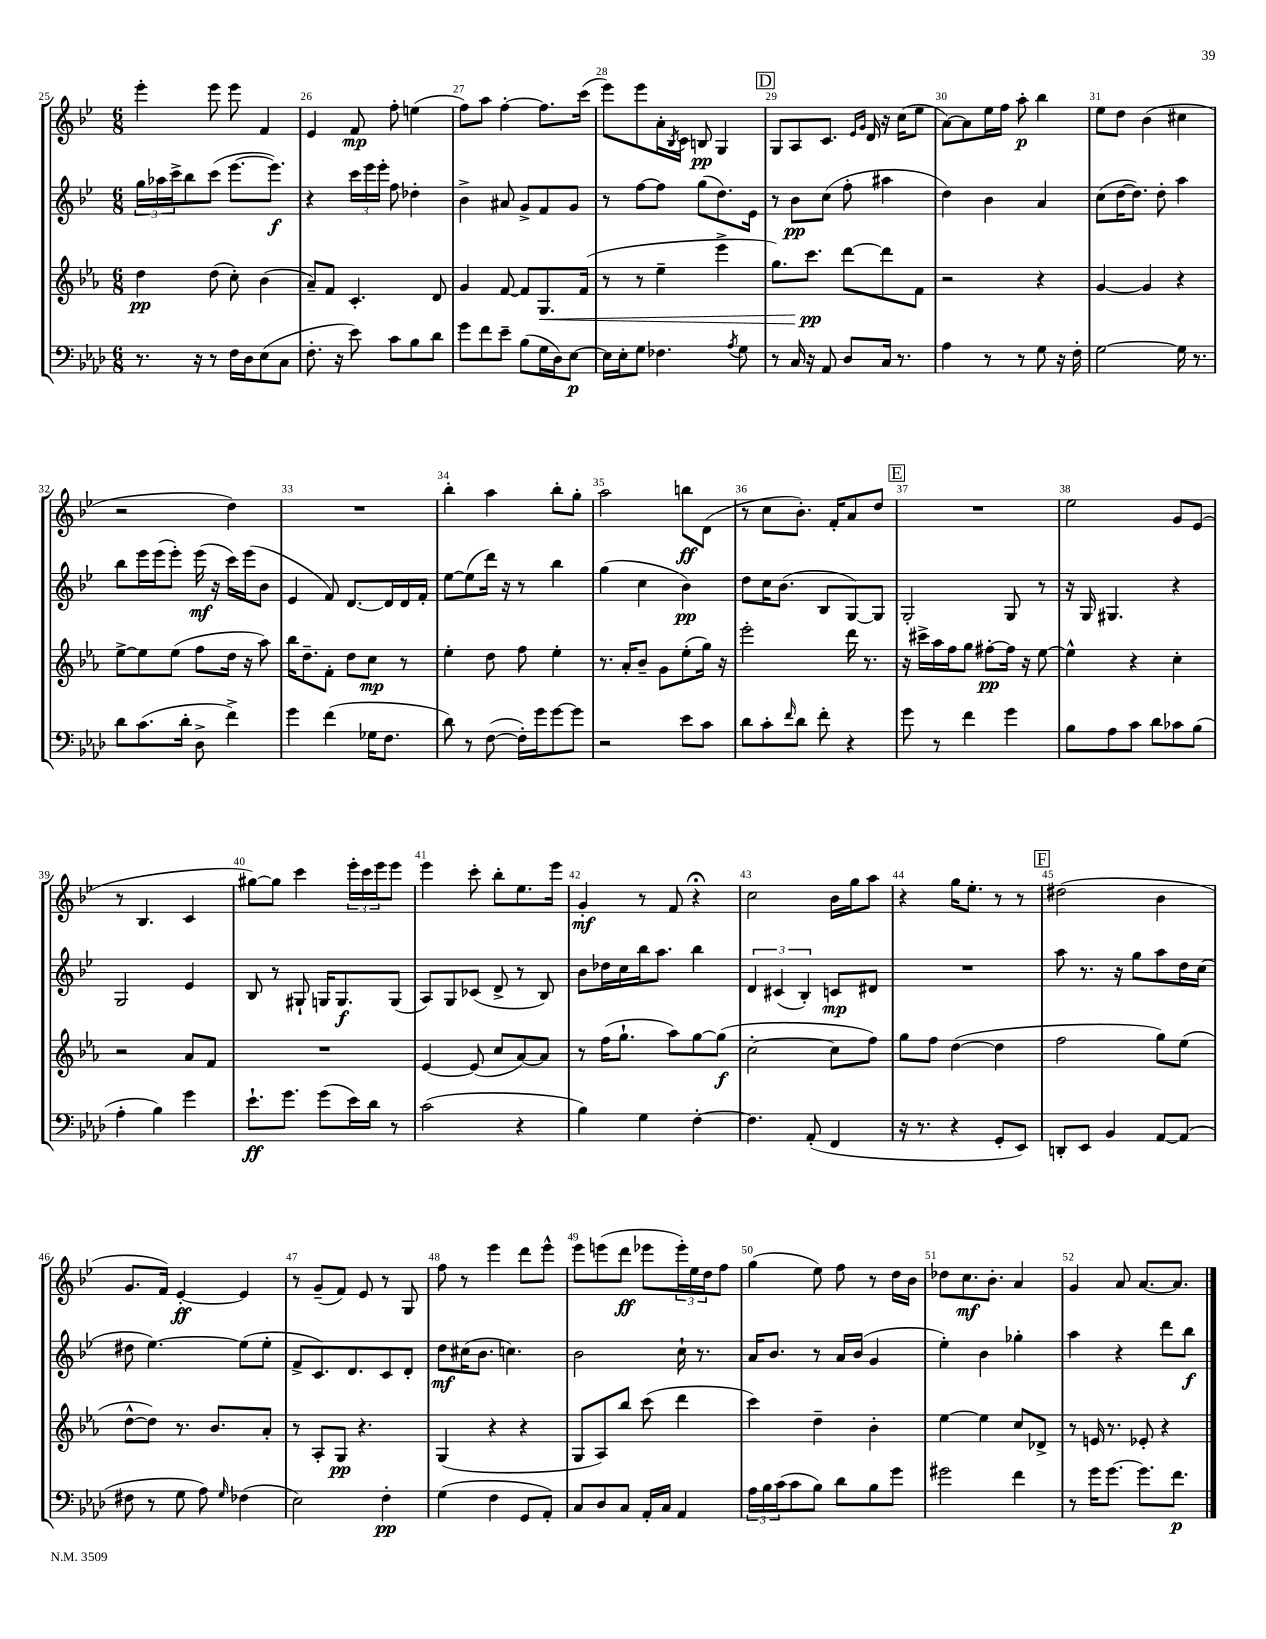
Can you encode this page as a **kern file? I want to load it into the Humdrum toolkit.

**kern	**kern	**kern	**kern
*staff4	*staff3	*staff2	*staff1
*clefF4	*clefG2	*clefG2	*clefG2
*k[b-e-a-d-]	*k[b-e-a-]	*k[b-e-]	*k[b-e-]
*M6/8	*M6/8	*M6/8	*M6/8
8.r	4dd	24gg	4eee-'
.	.	24aa-	.
.	.	24ccc^	.
.	.	8bb-	.
16r	.	.	.
8r	(8dd	(8ccc	8eee-
16F	8cc')	[8.eee-	8eee-
16D-	.	.	.
(8E-	(4b-	.	4f
.	.	8.eee-])	.
8C	.	.	.
=	=	=	=
8.F'	8a-~)	4r	4e-
.	8f	.	.
16r	.	.	.
8e-)	4.c'	24ccc	8f
.	.	24eee-	.
.	.	24eee-'	.
8c	.	8ff	8ff'
8B-	.	4dd-'	(4ee
8d-	8d	.	.
=	=	=	=
8g	4g	4b-^	8ff)
8f	.	.	8aa
8e-~	[8f	8a#	[4ff'
(8B-	8f]	8g^	.
16G	8.G	8f	8.ff]
16D-)	.	.	.
[8E-	.	8g	.
.	(16f	.	(16ccc
=	=	=	=
16E-]	8r	8r	8eee-)
16E-'	.	.	.
8G	8r	[8ff	8eee-
4.F-	4ee-~	8ff]	16a'
.	.	.	8qB-
.	.	.	16c
.	.	(8gg	8B
.	4eee-^	8.dd)	4G
8qA-	.	.	.
8G	.	.	.
.	.	16e-	.
=	=	=	=
8r	8.gg)	8r	8G
16C	.	8b-	8A
16r	8.ccc	.	.
8AA-	.	(8cc	8.c
8D-	[8ddd	8ff'	.
.	.	.	16qqe-
.	.	.	16qqg
.	.	.	16d
16C	8ddd]	4aa#	16r
8.r	.	.	(16cc
.	8f	.	8ee-
=	=	=	=
4A-	2r	4dd)	[8a)
.	.	.	8a]
8r	.	4b-	16ee-
.	.	.	16ff
8r	.	.	8aa'
8G	4r	4a	4bb-
16r	.	.	.
16F'	.	.	.
=	=	=	=
[2G	[4g	(8cc	8ee-
.	.	[16dd	8dd
.	.	8.dd])	.
.	4g]	.	(4b-
.	.	8dd'	.
16G]	4r	4aa	4cc#
8.r	.	.	.
=	=	=	=
8d-	[8ee-^	8bb-	2r
(8.c	8ee-]	16eee-	.
.	.	(16eee-	.
.	(8ee-	8eee-')	.
16d-'	.	.	.
8D-^	8ff	(16eee-	.
.	.	16r	.
4f^)	16dd	16ccc)	4dd)
.	16r	(16eee-	.
.	8aa-)	8b-	.
=	=	=	=
4g	16bb-	4e-	2.r
.	8.dd~	.	.
(4f	8f'	8f)	.
.	8dd	[8.d	.
16G-	8cc	.	.
8.F	.	16d]	.
.	8r	16d	.
.	.	16f'	.
=	=	=	=
8d-)	4ee-'	[8ee-	4bb-'
8r	.	(8ee-]	.
([8F	8dd	16ddd)	4aa
.	.	16r	.
16F'])	8ff	8r	.
16g	.	.	.
[8g	4ee-'	4bb-	8bb-'
8g]	.	.	8gg'
=	=	=	=
2r	8.r	(4gg	2aa
.	16a-'	.	.
.	8b-~	4cc	.
.	8g	.	.
8e-	(8ee-'	4b-)	8bb
8c	16gg)	.	(8d
.	16r	.	.
=	=	=	=
8d-	2eee-'	8dd	8r
8c'	.	16cc	8cc
.	.	(8.b-	.
16qqf	.	.	.
8d-	.	.	8.b-')
8f'	.	8B-	.
.	.	.	16f'
4r	16ddd	[8G)	8a
.	8.r	.	.
.	.	8G]	8dd
=	=	=	=
8g	16r	2G'	2.r
.	16ccc#^	.	.
8r	16aa-	.	.
.	16ff	.	.
4f	8gg	.	.
.	[8ff#'	.	.
4g	16ff#]	8G	.
.	16r	.	.
.	[8ee-	8r	.
=	=	=	=
8B-	4ee-^^]	16r	2ee-
.	.	16G	.
8A-	.	4.G#	.
8c	4r	.	.
8d-	.	.	.
8c-	4cc'	4r	8g
(8B-	.	.	(8e-
=	=	=	=
4A-'	2r	2G	8r
.	.	.	4.B-
4B-)	.	.	.
4g	8a-	4e-	4c
.	8f	.	.
=	=	=	=
8.e-`	2.r	8B-	[8gg#)
.	.	8r	8gg#]
8.g	.	.	.
.	.	8G#`	4ccc
(8g	.	16G	.
.	.	8.G	.
16e-)	.	.	24eee-'
.	.	.	24ccc
16d-	.	.	.
.	.	.	24eee-
8r	.	(8G	8eee-
=	=	=	=
(2c	[4e-	8A)	4eee-
.	.	8G	.
.	(8e-]	(8c-	8ccc'
.	8cc	8d^	8bb-'
4r	[8a-)	8r	8.ee-
.	8a-]	8B-)	.
.	.	.	16eee-
=	=	=	=
4B-)	8r	8b-	4g'
.	(16ff	16dd-	.
.	8.gg`	16cc	.
4G	.	16bb-	8r
.	.	8.aa	.
.	8aa-)	.	8f
[4F'	[8gg	4bb-	4r;
.	(8gg]	.	.
=	=	=	=
4.F]	[2cc'	6d	2cc
.	.	(6c#	.
.	.	6B-')	.
(8AA-'	.	.	.
4FF	8cc]	8c	16b-
.	.	.	16gg
.	8ff)	8d#	8aa
=	=	=	=
16r	8gg	2.r	4r
8.r	.	.	.
.	8ff	.	.
4r	([4dd	.	16gg
.	.	.	8.ee-'
8GG'	4dd]	.	8r
8EE-)	.	.	8r
=	=	=	=
8DD'	2ff	8aa	(2dd#
8EE-	.	8.r	.
4BB-	.	.	.
.	.	16r	.
.	.	8gg	.
[8AA-	8gg)	8aa	4b-
(8AA-]	(8ee-	16dd	.
.	.	(16cc	.
=	=	=	=
8F#	[8dd^^	8dd#	8.g
8r	8dd])	[4.ee-)	.
.	.	.	16f)
8G	8.r	.	[4e-'
8A-)	.	.	.
.	8.b-	.	.
16qqG	.	.	.
(4F-	.	(8ee-]	4e-]
.	8a-'	8ee-'	.
=	=	=	=
2E-)	8r	8f^	8r
.	8A-'	8.c)	(8g~
.	8G	.	8f)
.	.	8.d	.
.	4.r	.	8e-
4F'	.	8c	8r
.	.	8d'	8G
=	=	=	=
(4G	(4G	8dd	8ff
.	.	(16cc#	8r
.	.	8.b-	.
4F	4r	.	4eee-
.	.	4.cc)	.
8GG	4r	.	8ddd
8AA-')	.	.	8eee-^^
=	=	=	=
8C	8G	2b-	8eee-
8D-	8A-)	.	(8eee
8C	8bb-	.	8ddd
16AA-'	(8ccc	.	8eee-
16C	.	.	.
4AA-	4ddd	16cc`	24eee-')
.	.	.	24ee-
.	.	8.r	.
.	.	.	24dd
.	.	.	8ff
=	=	=	=
24A-	4ccc)	16a	(4gg
24B-	.	.	.
.	.	8.b-	.
(24c	.	.	.
8c	.	.	.
8B-)	4dd~	8r	8ee-)
8d-	.	16a	8ff
.	.	(16b-	.
8B-	4b-'	4g	8r
8g	.	.	16dd
.	.	.	16b-
=	=	=	=
2g#	[4ee-	4ee-')	8dd-
.	.	.	8.cc
.	4ee-]	4b-	.
.	.	.	8.b-'
4f	8cc	4gg-'	4a
.	8d-^	.	.
=	=	=	=
8r	8r	4aa	4g
16g	16e	.	.
[8.g	8.r	.	.
.	.	4r	8a
8.g]	8e-'	.	[8.a
.	4r	8ddd	.
8.f	.	.	8.a]
.	.	8bb-	.
==	==	==	==
*-	*-	*-	*-
